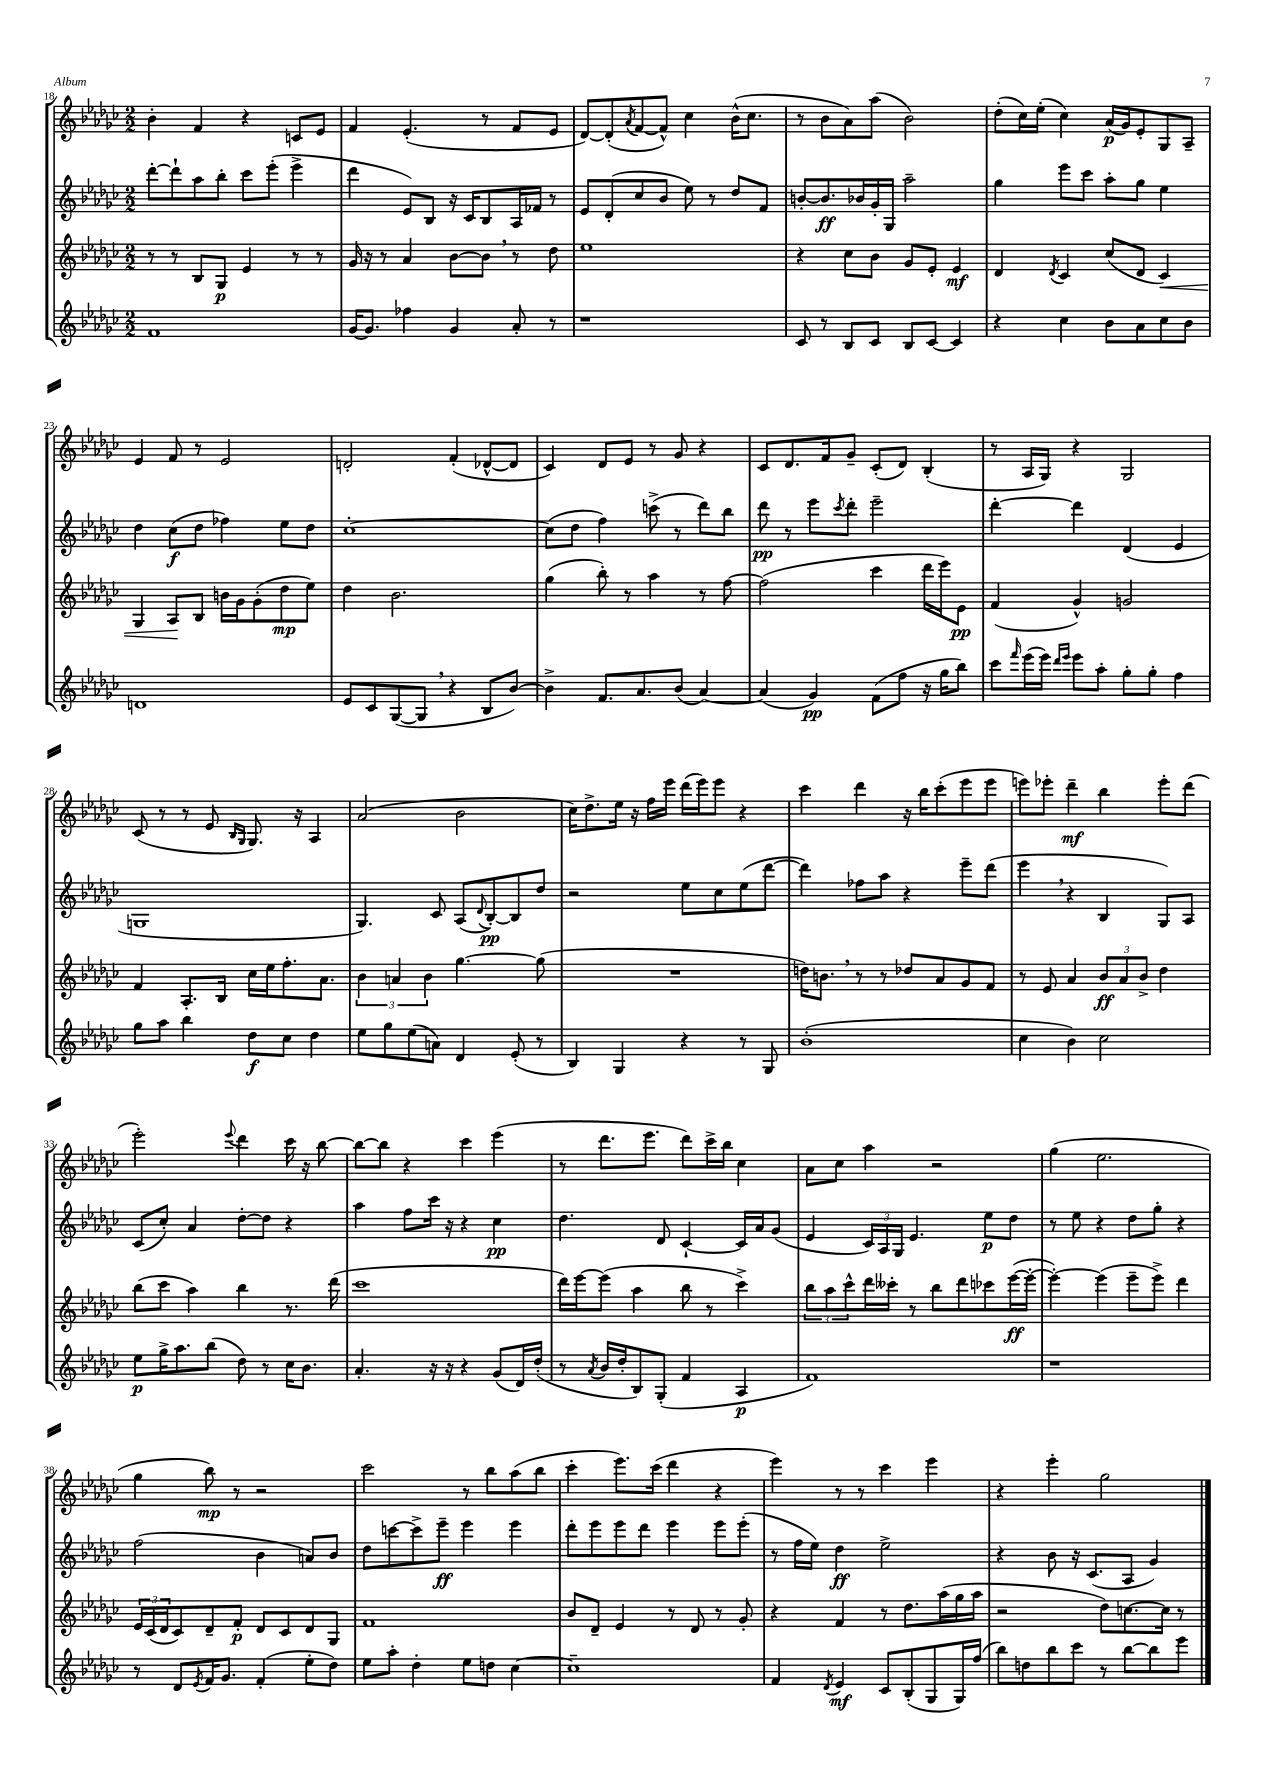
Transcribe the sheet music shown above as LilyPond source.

<<
\new StaffGroup <<
\new Staff = "s0" {
    \clef treble \key ges \major \numericTimeSignature \time 2/2
    bes'4-. f'4 r4 c'8 ees'8 |
    f'4 ees'4.-.( r8 f'8 ees'8 |
    des'8~) des'8-.( \acciaccatura { aes'8 } f'8~ f'8-^) ces''4 bes'16-^( ces''8. |
    r8 bes'8 aes'8) aes''8( bes'2) |
    des''8-.( ces''16) ees''16-.( ces''4) aes'16\p( ges'16) ees'8-. ges8 aes8-- |
    ees'4 f'8 r8 ees'2 |
    d'2-. f'4-.( des'8~-^ des'8 |
    ces'4) des'8 ees'8 r8 ges'8 r4 |
    ces'8 des'8. f'16 ges'8-- ces'8-.( des'8) bes4-.( |
    r8 aes16 ges16) r4 ges2 |
    ces'8( r8 r8 ees'8 \grace { bes16 ges16 } ges8.) r16 aes4 |
    aes'2( bes'2 |
    ces''16) des''8.-> ees''16 r16 f''16 ees'''16 des'''16( ees'''16) ees'''8 r4 |
    ces'''4 des'''4 r16 bes''16 ces'''8-.( ees'''8 ees'''8 |
    e'''8) ees'''8-. des'''4--\mf bes''4 ees'''8-. des'''8( |
    ees'''2-.) \appoggiatura { ees'''8 } des'''4 ces'''16 r16 bes''8~ |
    bes''8~ bes''8 r4 ces'''4 ees'''4( |
    r8 des'''8. ees'''8. des'''8) ces'''16-> bes''16 ces''4 |
    aes'8 ces''8 aes''4 r2 |
    ges''4( ees''2. |
    ges''4 bes''8\mp) r8 r2 |
    ces'''2 r8 bes''8 aes''8( bes''8 |
    ces'''4-. ees'''8.) ces'''16( des'''4 r4 |
    ees'''4) r8 r8 ces'''4 ees'''4 |
    r4 ees'''4-. ges''2 \bar "|." |
}
\new Staff = "s1" {
    \clef treble \key ges \major \numericTimeSignature \time 2/2
    des'''8~-. des'''8-! aes''8 bes''8-. ces'''8 ees'''8-.( ees'''4-> |
    des'''4 ees'8) bes8 r16 ces'16 bes8 aes16 fes'16 r8 |
    ees'8 des'8-.( ces''8 bes'8 ees''8) r8 des''8 f'8 |
    b'8~-. b'8.\ff bes'16 ges'16-. ges16 aes''2-- |
    ges''4 ees'''8 ces'''8 aes''8-. ges''8 ees''4 |
    des''4 ces''8\f( des''8 fes''4) ees''8 des''8 |
    ces''1~-. |
    ces''8( des''8 f''4) c'''8->( r8 des'''8) bes''8 |
    des'''8\pp r8 ees'''8 \acciaccatura { ces'''8 } des'''8-. ees'''2-- |
    des'''4~-. des'''4 des'4( ees'4 |
    g1 |
    ges4.) ces'8 aes8( \appoggiatura { des'8 } bes8~-.\pp) bes8 des''8 |
    r2 ees''8 ces''8 ees''8( des'''8~ |
    des'''4) fes''8 aes''8 r4 ees'''8-- des'''8( |
    ees'''4 \breathe r4 bes4 ges8) aes8 |
    ces'8( ces''8-.) aes'4 des''8~-. des''8 r4 |
    aes''4 f''8 ces'''16 r16 r4 ces''4\pp |
    des''4. des'8 ces'4~-! ces'16 aes'16 ges'8( |
    ees'4 \tuplet 3/2 { ces'16) aes16 ges16 } ees'4. ees''8\p des''8 |
    r8 ees''8 r4 des''8 ges''8-. r4 |
    f''2( bes'4 a'8) bes'8 |
    des''8 c'''8~ c'''8-> ees'''8--\ff ees'''4 ees'''4 |
    des'''8-. ees'''8 ees'''8 des'''8 ees'''4 ees'''8 ees'''8-.( |
    r8 f''16 ees''16) des''4\ff ees''2-> |
    r4 bes'8 r16 ces'8.( aes8 ges'4) \bar "|." |
}
\new Staff = "s2" {
    \clef treble \key ges \major \numericTimeSignature \time 2/2
    r8 r8 bes8 ges8\p ees'4 r8 r8 |
    ges'16 r16 r8 aes'4 bes'8~ bes'8 \breathe r8 des''8 |
    ees''1 |
    r4 ces''8 bes'8 ges'8 ees'8-. ees'4\mf |
    des'4 \acciaccatura { des'8 } ces'4 ces''8( des'8 ces'4\<) |
    ges4 aes8\! bes8 b'16 ges'16 ges'8-.( des''8\mp ees''8) |
    des''4 bes'2. |
    ges''4( bes''8-.) r8 aes''4 r8 f''8~ |
    f''2( ces'''4 des'''16 ees'''16) ees'8\pp |
    f'4( ges'4-^) g'2 |
    f'4 aes8.-. bes16 ces''16 ees''16 f''8.-. aes'8. |
    \tuplet 3/2 { bes'4 a'4 bes'4 } ges''4.~ ges''8( |
    R1 |
    d''16) b'8. \breathe r8 r8 des''8 aes'8 ges'8 f'8 |
    r8 ees'8 aes'4 \tuplet 3/2 { bes'8\ff aes'8 bes'8-> } des''4 |
    bes''8( ces'''8 aes''4) bes''4 r8. des'''16( |
    ces'''1 |
    des'''16) ees'''16~ ees'''8( aes''4 bes''8 r8 ces'''4->) |
    \tuplet 3/2 { bes''8 aes''8 ces'''8-^ } des'''16 ceses'''16-. r8 bes''8 des'''8 ces'''8 ees'''16~\ff( ees'''16~-. |
    ees'''4~-.) ees'''4( ees'''8-- ees'''8->) des'''4 |
    \tuplet 3/2 { ees'16 ces'16( des'16 } ces'8) des'8-- f'8-.\p des'8 ces'8 des'8 ges8 |
    f'1 |
    bes'8 des'8-- ees'4 r8 des'8 r8 ges'8-. |
    r4 f'4 r8 des''8. aes''16( ges''16 aes''16 |
    r2 des''8) c''8.~ c''16 r8 \bar "|." |
}
\new Staff = "s3" {
    \clef treble \key ges \major \numericTimeSignature \time 2/2
    f'1 |
    ges'16~ ges'8. fes''4 ges'4 aes'8-. r8 |
    r1 |
    ces'8 r8 bes8 ces'8 bes8 ces'8~ ces'4 |
    r4 ces''4 bes'8 aes'8 ces''8 bes'8 |
    d'1 |
    ees'8 ces'8 ges8~( ges8 \breathe r4 bes8 bes'8~) |
    bes'4-> f'8. aes'8. bes'8( aes'4~) |
    aes'4( ges'4\pp) f'8( f''8 r16 ges''16 bes''8) |
    ces'''8 \grace { f'''16 } ees'''16( ees'''16) \grace { des'''16 ees'''16 } ees'''8 aes''8-. ges''8-. ges''8-. f''4 |
    ges''8 aes''8 bes''4 des''8\f ces''8 des''4 |
    ees''8 ges''8 ees''8( a'8) des'4 ees'8-.( r8 |
    bes4) ges4 r4 r8 ges8 |
    bes'1-.( |
    ces''4 bes'4) ces''2 |
    ees''8\p ges''16-> aes''8. bes''8( des''8) r8 ces''16 bes'8. |
    aes'4.-. r16 r16 r4 ges'8( des'16) des''16-.( |
    r8 \acciaccatura { aes'8 } bes'16 des''16-. bes8) ges8-.( f'4 aes4\p |
    f'1) |
    r1 |
    r8 des'8 \acciaccatura { ees'8 } f'16 ges'8. f'4-.( ees''8-. des''8) |
    ees''8 aes''8-. des''4-. ees''8 d''8 ces''4~ |
    ces''1-- |
    f'4 \acciaccatura { des'8 } ees'4\mf ces'8 bes8-.( ges8 ges16) f''16( |
    bes''8) d''8 bes''8 ces'''8 r8 bes''8~ bes''8 ees'''8 \bar "|." |
}
>>
>>
\layout { \context { \Score currentBarNumber = #18 } }
